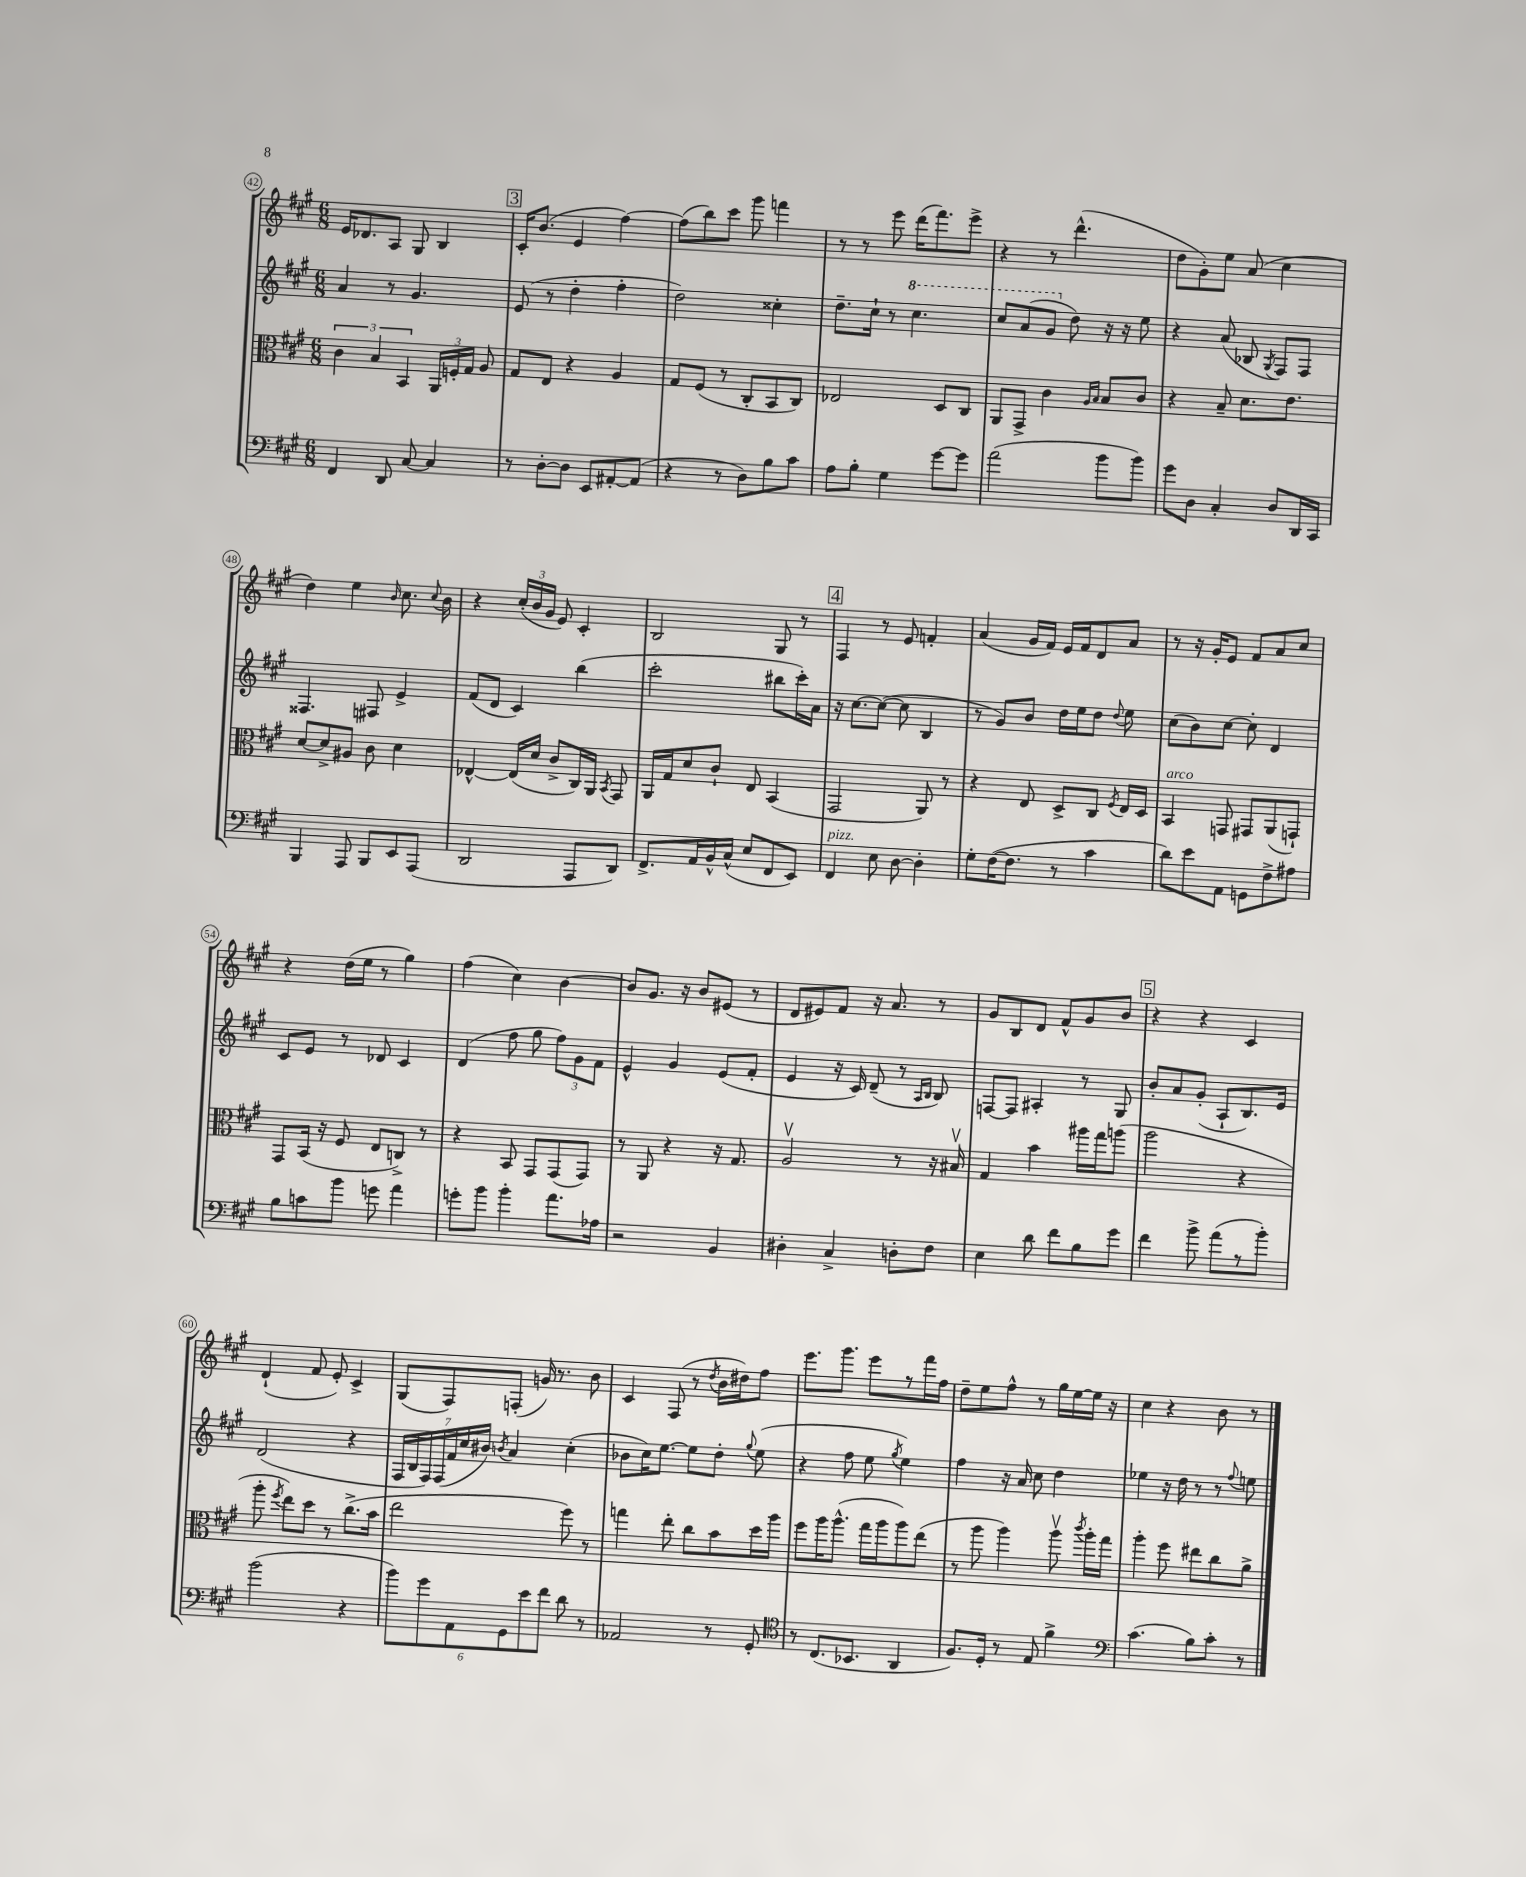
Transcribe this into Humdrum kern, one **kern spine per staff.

**kern	**kern	**kern	**kern
*part4	*part3	*part2	*part1
*staff4	*staff3	*staff2	*staff1
*clefF4	*clefC3	*clefG2	*clefG2
*k[f#c#g#]	*k[f#c#g#]	*k[f#c#g#]	*k[f#c#g#]
*M6/8	*M6/8	*M6/8	*M6/8
=42	=42	=42	=42
4FF#/	6c#\	4a/	16e/KL
.	.	.	8.d-X/
.	6B/	.	.
8DD/	.	8r	8A/J
.	6BB/	.	.
[8C#/	.	4.g#/	8G#/
4C#/]	24AA/LL	.	4B/
.	24Fn'/	.	.
.	24G#/JJ	.	.
.	8A/	.	.
!!LO:REH:place=s1:t=3
=43	=43	=43	=43
8r	8G#/L	(8e/	16c#'/KL
.	.	.	(8.b/J
[8D'\L	8E/J	8r	.
8D\J]	4r	4dd'\	4e/
8EE/L	.	.	.
[8AA#X'/	4A/	4ff#'\	[4ff#\)
(8AA#/J]	.	.	.
=44	=44	=44	=44
4r	8G#/L	2dd\)	(8ff#\L]
.	(8F#/J	.	8bb\)
8r	8r	.	8ccc#\J
8D\L)	8C#'/L	.	8ggg#\
8B\	8BB/	4cc##X'\	4fffn\
8c#\J	8C#/J)	.	.
=45	=45	=45	=45
8A\L	2E-X/	8.dd~\L	8r
8B'\J	.	.	8r
.	.	16cc#`\Jk	.
4G#\	.	8r	8eee\
*	*	*8va	*
.	.	4.ccc#\	(16ddd\KL
.	.	.	8.fff#\)
[8g#\L	8D/L	.	.
8g#\J]	8C#/J	.	8eee^\J
=46	=46	=46	=46
(2a\	8AA/L	8ccc#/L	4r
.	8GG#^/J	(8aa/	.
.	4c#\	8gg#/J	8r
*	*	*X8va	*
.	.	8dd\)	(4.ddd^^\
.	16qqA/LL	.	.
.	16qqB/JJ	.	.
8b\L	8B/L	16r	.
.	.	16r	.
8b\J)	8c#/J	8ee\	.
=47	=47	=47	=47
8g#\L	4r	4r	8dd\L
8D\J	.	.	8g#'\)
4C#'/	8B~/	(8a/	8ee\J
.	8.d\L	8B-X/	(8a/
.	.	8qG#/	.
8D/L	.	8F#/L)	4cc#\
.	8.e\J	.	.
16DD/L	.	8F#/J	.
16CC#/JJ	.	.	.
!!LO:LB:g=z
=48	=48	=48	=48
4BBB/	[8d/L	4.F##X/	4dd\)
.	8d^/]	.	.
8AAA/	8A#X/J	.	4ee\
8BBB/L	8c#\	8F#X/	.
.	.	.	16qqb/
8EE/	4d\	4e^/	8.cc#\
(8AAA/J	.	.	.
.	.	.	8qqcc#/
.	.	.	16b\
=49	=49	=49	=49
2DD/	[4E-X^^/	(8f#/L	4r
.	.	8d/J	.
.	(16E-/LL]	4c#/)	(24cc#'/LL
.	.	.	24b/
.	16d/JJ	.	.
.	.	.	24g#/JJ
.	8c#^/L	.	8e/)
8AAA/L	16C#/L)	(4bb\	4c#'/
.	16AA/JJ	.	.
.	8qBB/	.	.
8DD/J)	8GG#/	.	.
=50	=50	=50	=50
8.FF#^/L	16AA/LL	2ccc#'\	2B/
.	16G#/J	.	.
.	8d/	.	.
16AA/L	.	.	.
16BB^^/	8c#`/J	.	.
(16C#^^/JJ	.	.	.
8E/L	8E/	.	.
8FF#/	(4BB/	8bb#X\L	8G#/
8EE/J)	.	16ccc#'\L)	8r
.	.	16a\JJ	.
!!LO:REH:place=s1:t=4
=51	=51	=51	=51
!LO:TX:a:i:t=pizz.	!	!	!
4FF#/	2GG#/	16r	4F#/
.	.	[8.cc#\L	.
8E\	.	(8cc#\J_	8r
[8D\	.	8cc#\]	8e/
4D'\]	8AA/)	4B/	4fn'/
.	8r	.	.
=52	=52	=52	=52
8G#'\L	4r	8r	(4a/
([16F#\K	.	8g#/L)	.
8.F#\J]	.	.	.
.	8E/	8b/J	16g#/LL
.	.	.	16f#/JJ)
8r	8D^/L	16dd\LL	16e/LL
.	.	16ee\J	16f#/J
4c#\	8C#/J	8dd\J	8d/
.	8qF#/	8qqdd/	.
.	16E/LL	8ee\	8a/J
.	16D/JJ	.	.
=53	=53	=53	=53
!	!LO:TX:a:i:t=arco	!	!
8d\L)	4BB/	(8cc#\L	8r
8e\	.	8b\)	16r
.	.	.	16g#'/KL
8AA\J	8GGn/	[8cc#\J	8e/J
8GGn\L	8GG#X/L	8cc#'\]	8f#/L
8F#^\	(8AA/	4d/	8a/
8A#X\J	8GGn`/J)	.	8cc#/J
!!LO:LB:g=z
=54	=54	=54	=54
8B\L	8GG#/L	8c#/L	4r
8cn\	(16BB/Jk	8e/J	.
.	16r	.	.
8b\J	8F#/	8r	(16dd\LL
.	.	.	16ee\JJ
8gn\	8E/L	8d-X/	8r
4a\	8Cn^/J)	4c#/	4gg#\)
.	8r	.	.
=55	=55	=55	=55
8gn'\L	4r	(4d/	(4ff#\
8b\J	.	.	.
4b'\	8BB/	8ff#\	4cc#\)
.	8GG#/L	8gg#\	.
8.a\L	(8GG#/	12ff#\L)	[4b\
.	.	12g#\	.
.	8GG#/J)	.	.
.	.	12f#\J	.
16A-X\Jk	.	.	.
=56	=56	=56	=56
2r	8r	4e^^/	8b/L]
.	8AA/	.	8.g#/J
.	4r	4g#/	.
.	.	.	16r
.	.	.	8b/L
4BB/	16r	(8e/L	(8e#X/J
.	8.G#/	.	.
.	.	8f#'/J	8r
=57	=57	=57	=57
4D#X'\	2Av/	4e/	8d/L
.	.	.	8e#X/)
4C#^/	.	16r	8f#/J
.	.	16c#/)	.
.	.	(8d~/	16r
.	.	.	8.a/
8Dn'\L	8r	8r	.
.	.	16qqA/LL	.
.	.	16qqB/JJ	.
8F#\J	16r	8B/)	8r
.	16B#Xv/	.	.
=58	=58	=58	=58
4E\	4G#/	[8Fn/L	8g#/L
.	.	8F/J]	8B/
8d\	4b\	4A#X'/	8d/J
8f#\L	.	.	8f#^^/L
8B\	16aa#X\LL	8r	8g#/
.	16gg#\J	.	.
8g#\J	(8aan\J	8G#/	8b/J
!!LO:REH:place=s1:t=5
=59	=59	=59	=59
4f#\	2aa\	8b'/L	4r
.	.	8a/	.
8b^\	.	(8g#'/J	4r
(8a\L	.	8A`/L	.
8r	4r	8.B/)	4c#/
8b'\J)	.	.	.
.	.	16e/Jk	.
!!LO:LB:g=z
=60	=60	=60	=60
(2b\	8aa'\	(2d/	(4d`/
.	8qff#/	.	.
.	8ee\L)	.	.
.	8dd\J	.	8f#/
.	8r	.	8e'/)
4r	(8.cc#^\L	4r	4c#^/
.	16b\Jk	.	.
=61	=61	=61	=61
12b\L)	2ee\	28F#/LL	(8G#/L
.	.	28B/	.
.	.	28F#/)	.
12g#\	.	.	.
.	.	(28F#/	.
.	.	.	8F#/)
.	.	28f#/	.
12AA\	.	.	.
.	.	28cc#/	.
.	.	28b#X/JJ)	.
.	.	8qbn/	.
12GG#\	.	4a/	(8Fn'/J
12e\	.	.	.
.	.	.	16gn/)
12f#\J	.	.	.
.	.	.	8.r
8d\	8ff#\)	(4cc#'\	.
8r	8r	.	8b\
=62	=62	=62	=62
2AA-X/	4ggn\	8b-X\L	4c#/
.	.	16cc#\K)	.
.	.	[8.ee\J	.
.	8ee'\	.	(8F#/
.	8cc#\L	8ee\L]	8r
.	.	.	8qdd/
8r	8b\	8dd'\J	16b\LL
.	.	.	16dd#X\J)
.	.	8qqgg#/	.
8GG#'/	16dd\L	(8ee\	8ff#\J
.	16aa\JJ	.	.
=63	=63	=63	=63
*clefC4	*	*	*
8r	8ff#\L	4r	8.eee\L
(8.C#/L	16aa\K	.	.
.	(8.aa^^\J	.	8.ggg#\J
.	.	8ff#\	.
8.BB-X/J	.	.	.
.	16gg#\LL	8ee\	8eee\L
.	16aa\J	.	.
.	.	8qgg#/	.
4AA/	8aa\)	4ee\)	8r
.	(8ee\J	.	16fff#\L
.	.	.	16ff#\JJ
=64	=64	=64	=64
8.F#/L)	8r	4ff#\	8dd~\L
.	8aa\	.	8ee\
16D'/Jk	.	.	.
8r	4aa\)	16r	8ff#^^\J
.	.	16a/	.
8E/	.	8cc#\	8r
4f#^\	8aav\	4dd\	16gg#\LL
.	.	.	[16ee\
.	8qccc#/	.	.
.	16aa'\LL	.	16ee\JJ]
.	16gg#\JJ	.	16r
=65	=65	=65	=65
*clefF4	*	*	*
(4.c#\	4aa'\	4ee-X\	4cc#\
.	8ff#\	16r	4r
.	.	16dd\	.
8B\L)	8ee#X\L	8r	.
8c#'\J	8cc#\	8r	8b\
.	.	8qqff#/	.
8r	8a^\J	8een\	8r
==	==	==	==
*-	*-	*-	*-
